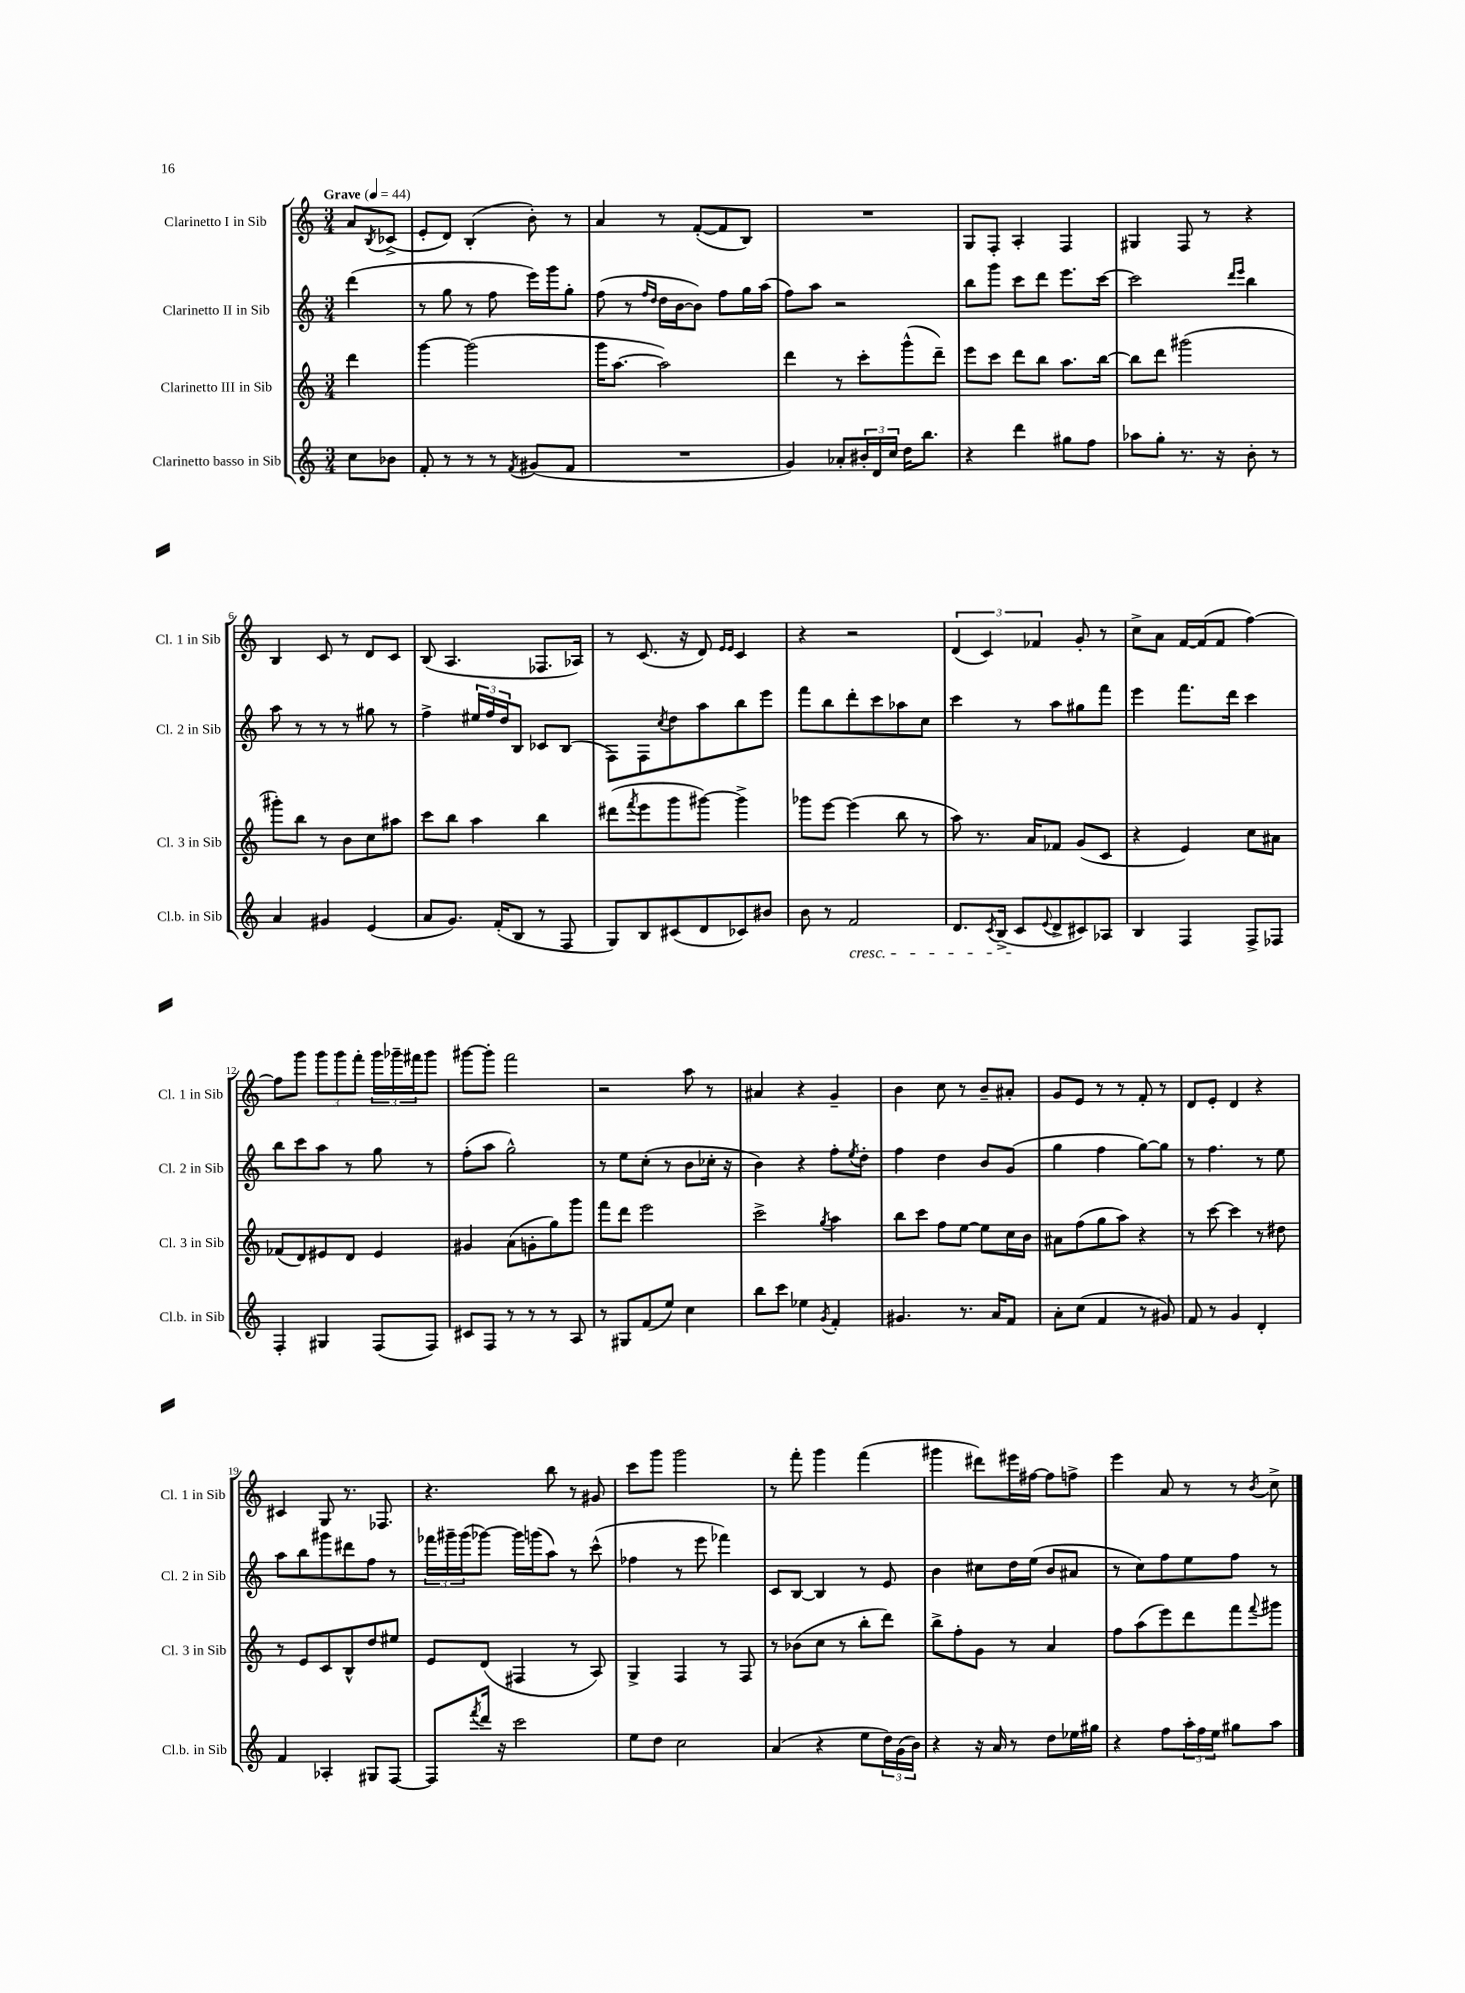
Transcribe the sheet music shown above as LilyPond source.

<<
\new StaffGroup <<
\new Staff = "s0" \with { instrumentName = "Clarinetto I in Sib" shortInstrumentName = "Cl. 1 in Sib" } {
    \clef treble \key c \major \numericTimeSignature \time 3/4 \partial 4 \tempo "Grave" 4 = 44
    a'8 \acciaccatura { b8 } ces'8->( |
    e'8-. d'8) b4-.( b'8-.) r8 |
    a'4 r8 f'8~-.( f'8 b8) |
    R2. |
    g8 f8-. a4-. f4 |
    gis4 f8 r8 r4 |
    b4 c'8 r8 d'8 c'8 |
    b8( a4. fes8. aes16) |
    r8 c'8.( r16 d'8) \grace { e'16 e'16 } c'4 |
    r4 r2 |
    \tuplet 3/2 { d'4( c'4) fes'4 } g'8-. r8 |
    c''8-> a'8 f'16~ f'16( f'8 f''4~) |
    f''8 g'''8 \tuplet 3/2 { g'''8 g'''8 f'''8-. } \tuplet 3/2 { g'''16 ges'''16-- fis'''16 } ges'''8 |
    gis'''8~ gis'''8-. f'''2 |
    r2 a''8 r8 |
    ais'4 r4 g'4-- |
    b'4 c''8 r8 b'8-- ais'8-. |
    g'8 e'8 r8 r8 f'8-. r8 |
    d'8 e'8-. d'4 r4 |
    cis'4 g8 r8. fes8. |
    r4. b''8 r8 gis'8 |
    c'''8 g'''8 g'''2 |
    r8 f'''8-. g'''4 f'''4( |
    gis'''4 dis'''8) eis'''16 fis''16~ fis''8 f''8-> |
    e'''4 a'8 r8 r8 \acciaccatura { b'8 } c''8-> \bar "|." |
}
\new Staff = "s1" \with { instrumentName = "Clarinetto II in Sib" shortInstrumentName = "Cl. 2 in Sib" } {
    \clef treble \key c \major \numericTimeSignature \time 3/4 \partial 4
    d'''4( |
    r8 g''8 r8 f''8 e'''16) g'''16 g''8-. |
    f''8( r8 \grace { f''16 d''16 } d''16 b'16~ b'8) f''8 g''16 a''16( |
    f''8) a''8 r2 |
    b''8 g'''8 c'''8 d'''8 e'''8. c'''16~ |
    c'''2 \grace { d'''16 e'''16 } b''4 |
    a''8 r8 r8 r8 gis''8 r8 |
    f''4-> \tuplet 3/2 { eis''16 f''16 d''16 } b8 ces'8 b8( |
    f8) f8 \acciaccatura { c''8 } d''8 a''8 b''8 e'''8 |
    f'''8 b''8 d'''8-. c'''8 aes''8 c''8 |
    c'''4 r8 a''8 gis''8 f'''8 |
    e'''4 f'''8. d'''16 c'''4 |
    b''8 c'''8 a''8 r8 g''8 r8 |
    f''8-.( a''8 g''2-^) |
    r8 e''8 c''8-.( r8 b'8 ces''16-. r16 |
    b'4) r4 f''8-. \acciaccatura { e''8 } d''8-. |
    f''4 d''4 b'8 g'8( |
    g''4 f''4 g''8~) g''8 |
    r8 f''4. r8 e''8 |
    a''8 b''8 gis'''8 dis'''8 f''8 r8 |
    \tuplet 3/2 { fes'''16 gis'''16-- gis'''16( } ges'''8~) ges'''16 g'''16( a''8) r8 c'''8-^( |
    fes''4 r8 e'''8 fes'''4) |
    c'8 b8~ b4 r8 e'8 |
    b'4 cis''8 d''16 e''16( b'8 ais'8 |
    r8 c''8) f''8 e''8 f''8 r8 \bar "|." |
}
\new Staff = "s2" \with { instrumentName = "Clarinetto III in Sib" shortInstrumentName = "Cl. 3 in Sib" } {
    \clef treble \key c \major \numericTimeSignature \time 3/4 \partial 4
    d'''4 |
    g'''4~ g'''2( |
    g'''16 a''8.~ a''2) |
    d'''4 r8 c'''8-. g'''8-^( d'''8--) |
    e'''8 c'''8 d'''8 b''8 a''8. b''16~ |
    b''8 d'''8 gis'''2( |
    gis'''8-.) b''8 r8 b'8 c''8 ais''8 |
    c'''8 b''8 a''4 b''4 |
    dis'''8( \acciaccatura { f'''8 } e'''8 g'''8 gis'''8~) gis'''4-> |
    ges'''8 e'''8~ e'''4( b''8 r8 |
    a''8) r8. a'16 fes'8 g'8( c'8 |
    r4 e'4) c''8 ais'8 |
    fes'8( d'8) eis'8 d'8 eis'4 |
    gis'4 a'8( g'8-. g''8) g'''8 |
    f'''8 d'''8 e'''2 |
    c'''2-> \acciaccatura { g''8 } a''4 |
    b''8 c'''8 f''8 e''8~ e''8 c''16 b'16 |
    ais'8 f''8( g''8 a''8) r4 |
    r8 c'''8~ c'''4 r8 dis''8 |
    r8 e'8 c'8 b8-^ d''8 eis''8 |
    e'8 d'8( fis4 r8 a8) |
    g4-> f4 r8 f8 |
    r8 bes'8( c''8 r8 b''8-. d'''8) |
    b''8-> f''8-. g'8 r8 a'4 |
    f''8 a''8( e'''8) d'''8 f'''8 \appoggiatura { f'''8 } gis'''8 \bar "|." |
}
\new Staff = "s3" \with { instrumentName = "Clarinetto basso in Sib" shortInstrumentName = "Cl.b. in Sib" } {
    \clef treble \key c \major \numericTimeSignature \time 3/4 \partial 4
    c''8 bes'8 |
    f'8-. r8 r8 r8 \acciaccatura { f'8 } gis'8( f'8 |
    R2. |
    g'4) aes'8-. \tuplet 3/2 { bis'16-. d'16 c''16 } d''16 b''8. |
    r4 d'''4 gis''8 f''8 |
    aes''8 g''8-. r8. r16 b'8-. r8 |
    a'4 gis'4 e'4( |
    a'8 g'8.) f'16-.( b8 r8 f8 |
    g8) b8 cis'8( d'8 ces'8) bis'8 |
    b'8 r8 f'2\cresc |
    d'8. \acciaccatura { c'8 } b16->( c'8\! \appoggiatura { e'8 } d'8-> cis'8) aes8 |
    b4 f4 f8-> fes8 |
    f4-. gis4 f8( f8) |
    cis'8 f8 r8 r8 r8 a8 |
    r8 gis8 f'8( e''8) c''4 |
    b''8 c'''8 ees''4 \acciaccatura { g'8 } f'4-. |
    gis'4. r8. a'16 f'8 |
    a'8-. c''8( f'4 r8 gis'8) |
    f'8 r8 g'4 d'4-. |
    f'4 aes4-. gis8 f8~ |
    f8 \acciaccatura { f'''8 } d'''16 r16 c'''2 |
    e''8 d''8 c''2 |
    a'4( r4 e''8 \tuplet 3/2 { d''16) g'16( b'16) } |
    r4 r16 a'16 r8 d''8 ees''16 gis''16 |
    r4 f''8 \tuplet 3/2 { a''16-. f''16 e''16 } gis''8 a''8 \bar "|." |
}
>>
>>
